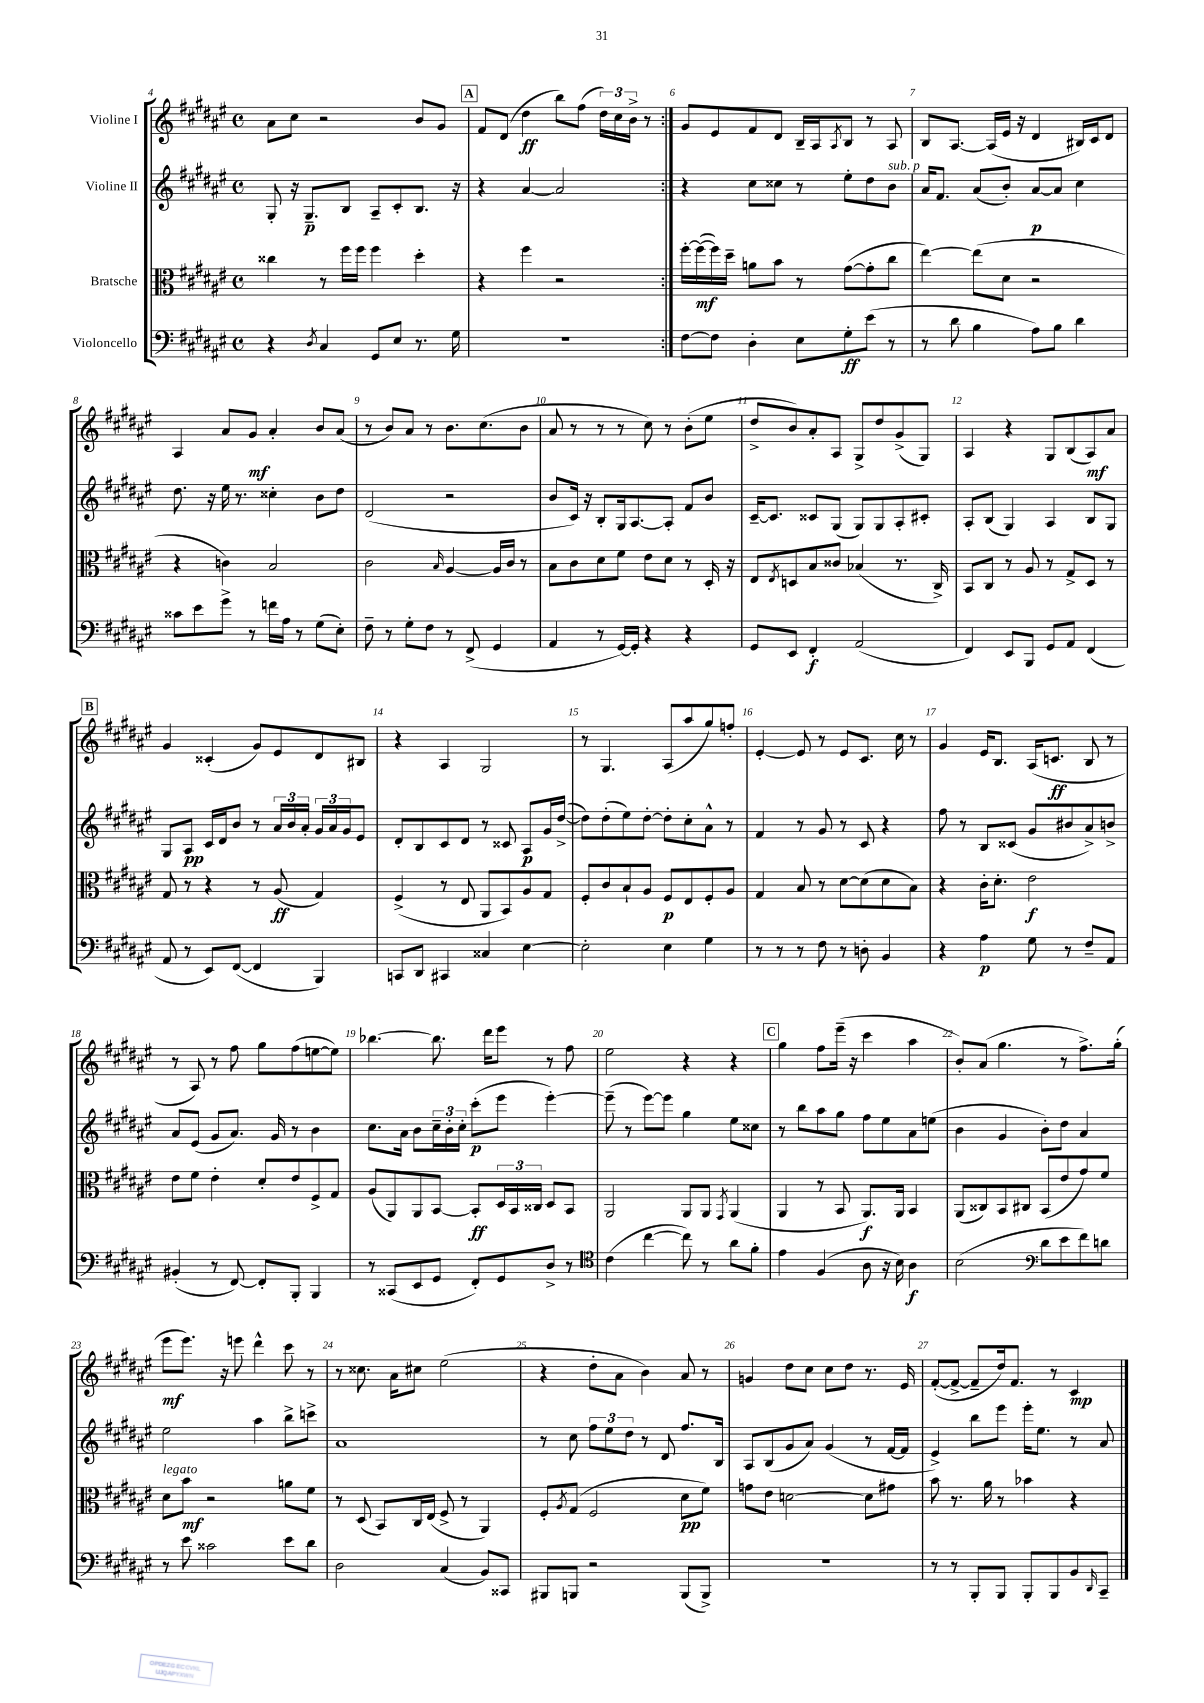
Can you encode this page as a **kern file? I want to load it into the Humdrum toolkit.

**kern	**dynam	**kern	**dynam	**kern	**dynam	**kern	**dynam
*part4	*part4	*part3	*part3	*part2	*part2	*part1	*part1
*staff4	*staff4	*staff3	*staff3	*staff2	*staff2	*staff1	*staff1
*I"Violoncello	*	*I"Bratsche	*	*I"Violine II	*	*I"Violine I	*
*clefF4	*	*clefC3	*	*clefG2	*	*clefG2	*
*k[f#c#g#d#a#e#]	*	*k[f#c#g#d#a#e#]	*	*k[f#c#g#d#a#e#]	*	*k[f#c#g#d#a#e#]	*
*M4/4	*	*M4/4	*	*M4/4	*	*M4/4	*
*met(c)	*	*met(c)	*	*met(c)	*	*met(c)	*
=4	=4	=4	=4	=4	=4	=4	=4
4r	.	4cc##X\	.	8G#'/	.	8a#\L	.
.	.	.	.	16r	.	8cc#\J	.
.	.	.	.	8.G#~/L	p	.	.
8qD#/	.	.	.	.	.	.	.
4C#/	.	8r	.	.	.	2r	.
.	.	16ff#\LL	.	8B/J	.	.	.
.	.	16ff#\JJ	.	.	.	.	.
8GG#/L	.	4ff#\	.	8A#~/L	.	.	.
8E#/J	.	.	.	8c#'/	.	.	.
8.r	.	4dd#'\	.	8.B/J	.	8b/L	.
.	.	.	.	.	.	8g#/J	.
16G#\	.	.	.	16r	.	.	.
!!LO:REH:place=s1:t=A
=5	=5	=5	=5	=5	=5	=5	=5
1r	.	4r	.	4r	.	8f#/L	.
.	.	.	.	.	.	(8d#/J	.
.	.	4ff#\	.	[4a#/	.	4dd#\	ff
.	.	2r	.	2a#/]	.	8bb\L)	.
.	.	.	.	.	.	(8ff#\J	.
.	.	.	.	.	.	24dd#\LL)	.
.	.	.	.	.	.	24cc#\	.
.	.	.	.	.	.	24b^\JJ	.
.	.	.	.	.	.	8r	.
=6:|!	=6:|!	=6:|!	=6:|!	=6:|!	=6:|!	=6:|!	=6:|!
[8F#\L	.	[16ff#'\LL	.	4r	.	8g#/L	.
.	.	(16ff#\_	mf	.	.	.	.
8F#\J]	.	16ff#\])	.	.	.	8e#/	.
.	.	16dd#~\JJ	.	.	.	.	.
4D#'\	.	8an\L	.	8cc#\L	.	8f#/	.
.	.	8b\J	.	8cc##X\J	.	8d#/J	.
8E#\L	.	8r	.	8r	.	16B~/LL	.
.	.	.	.	.	.	16A#/J	.
.	.	.	.	.	.	8qA#/	.
8G#'\	ff	([8g#\L	.	8ee#'\L	.	8B/J	.
(8e#\J	.	8g#'\]	.	8dd#\	.	8r	.
!	!	!	!	!LO:TX:a:i:t=sub. p	!	!	!
8r	.	8cc#\J	.	8b\J	.	8A#/	.
=7	=7	=7	=7	=7	=7	=7	=7
8r	.	[4ee#\)	.	16a#/KL	.	8B/L	.
.	.	.	.	8.f#/J	.	.	.
8d#\	.	.	.	.	.	[8.A#/J	.
4B\	.	(8ee#\L]	.	(8a#/L	.	.	.
.	.	.	.	.	.	(16A#/LL]	.
.	.	8d#\J	.	8b'/J)	.	16e#/JJ	.
.	.	.	.	.	.	16r	.
8A#\L)	.	2r	.	[8a#/L	p	4d#/	.
8B\J	.	.	.	8a#/J]	.	.	.
4d#\	.	.	.	4cc#\	.	16B#X/LL)	.
.	.	.	.	.	.	16c#/J	.
.	.	.	.	.	.	8d#/J	.
!!LO:LB:g=z
=8	=8	=8	=8	=8	=8	=8	=8
8c##X\L	.	4r	.	8.dd#\	.	4A#/	.
8e#\	.	.	.	.	.	.	.
.	.	.	.	16r	.	.	.
8g#^\J	.	4cn\)	.	16ee#\	.	8a#/L	.
.	.	.	.	8.r	.	.	.
8r	.	.	.	.	.	8g#/J	mf
16fn\LL	.	2B/	.	4cc##X'\	.	4a#'/	.
16A#\JJ	.	.	.	.	.	.	.
8r	.	.	.	.	.	.	.
(8G#\L	.	.	.	8b\L	.	8b/L	.
8E#'\J)	.	.	.	8dd#\J	.	(8a#/J	.
=9	=9	=9	=9	=9	=9	=9	=9
8F#~\	.	2c#\	.	(2d#/	.	8r	.
8r	.	.	.	.	.	8b/L)	.
8G#'\L	.	.	.	.	.	8a#/J	.
8F#\J	.	.	.	.	.	8r	.
.	.	16qqB/	.	.	.	.	.
8r	.	[4A#/	.	2r	.	8.b\L	.
(8FF#^/	.	.	.	.	.	.	.
.	.	.	.	.	.	(8.cc#\	.
4GG#/	.	16A#/LL]	.	.	.	.	.
.	.	16c#/JJ	.	.	.	.	.
.	.	8r	.	.	.	8b\J	.
=10	=10	=10	=10	=10	=10	=10	=10
4AA#/	.	8B\L	.	8b/L	.	8a#/	.
.	.	8c#\	.	16c#/Jk)	.	8r	.
.	.	.	.	16r	.	.	.
8r	.	8d#\	.	8B'/L	.	8r	.
[16GG#/LL)	.	8f#\J	.	16G#/k	.	8r	.
16GG#'/JJ]	.	.	.	[8.A#/	.	.	.
4r	.	8e#\L	.	.	.	8cc#\)	.
.	.	8d#\J	.	8A#'/J]	.	8r	.
4r	.	8r	.	8f#/L	.	(8b'\L	.
.	.	16D#'/	.	8b/J	.	8ee#\J	.
.	.	16r	.	.	.	.	.
=11	=11	=11	=11	=11	=11	=11	=11
8GG#/L	.	8E#/L	.	[16c#~/KL	.	8dd#^/L	.
.	.	.	.	8.c#/J]	.	.	.
.	.	8qE#/	.	.	.	.	.
8EE#/J	.	8Dn/	.	.	.	8b/)	.
4FF#'/	f	8B/	.	8c##X/L	.	8a#'/	.
.	.	8c##X/J	.	(8G#/J	.	8A#/J	.
(2AA#/	.	(4B-X/	.	8G#/L)	.	8G#^/L	.
.	.	.	.	8G#/	.	8dd#/	.
.	.	8.r	.	8A#'/	.	(8g#^/	.
.	.	.	.	8c#X'/J	.	8G#/J)	.
.	.	16C#^/)	.	.	.	.	.
=12	=12	=12	=12	=12	=12	=12	=12
4FF#/)	.	8BB/L	.	8A#'/L	.	4A#/	.
.	.	8C#/J	.	(8B/J	.	.	.
8EE#/L	.	8r	.	4G#/)	.	4r	.
8BBB/J	.	8A#/	.	.	.	.	.
8GG#/L	.	8r	.	4A#/	.	8G#/L	.
8AA#/J	.	8G#^/L	.	.	.	(8B/	.
(4FF#/	.	8D#/J	.	8B/L	.	8A#/)	mf
.	.	8r	.	8G#/J	.	8a#/J	.
!!LO:LB:g=z
!!LO:REH:place=s1:t=B
=13	=13	=13	=13	=13	=13	=13	=13
8AA#/	.	8G#/	.	8G#/L	.	4g#/	.
8r	.	8r	.	8A#/J	pp	.	.
8EE#/L)	.	4r	.	16c#/LL	.	(4c##X'/	.
.	.	.	.	16d#/J	.	.	.
([8FF#/J	.	.	.	8b/J	.	.	.
4FF#/]	.	8r	.	8r	.	8g#/L)	.
.	.	(8A#/	ff	24a#/LL	.	8e#/	.
.	.	.	.	24b/	.	.	.
.	.	.	.	24a#'/JJ	.	.	.
4BBB/)	.	4G#/)	.	24g#/LL	.	8d#/	.
.	.	.	.	24a#/	.	.	.
.	.	.	.	24g#/J	.	.	.
.	.	.	.	8e#/J	.	8B#X/J	.
=14	=14	=14	=14	=14	=14	=14	=14
8CCn/L	.	(4F#^/	.	8d#'/L	.	4r	.
8DD#/J	.	.	.	8B/	.	.	.
4CC#X/	.	8r	.	8c#/	.	4A#/	.
.	.	8E#/	.	8d#/J	.	.	.
4C##X/	.	8AA#/L	.	8r	.	2G#/	.
.	.	8BB/)	.	8c##X/	.	.	.
[4E#\	.	8A#/	.	8A#/L	p	.	.
.	.	8G#/J	.	16g#/L	.	.	.
.	.	.	.	([16dd#^/JJ	.	.	.
=15	=15	=15	=15	=15	=15	=15	=15
2E#'\]	.	8F#'/L	.	8dd#\L])	.	8r	.
.	.	8c#/	.	(8dd#'\	.	4.G#/	.
.	.	8B`/	.	8ee#\)	.	.	.
.	.	8A#/J	.	[8dd#'\J	.	.	.
4E#\	.	8F#/L	p	8dd#'\L]	.	(8A#/L	.
.	.	8E#/	.	8cc#'\	.	8aa#/	.
4G#\	.	8F#'/	.	8a#^^\J	.	8gg#/)	.
.	.	8A#/J	.	8r	.	8ffn'/J	.
=16	=16	=16	=16	=16	=16	=16	=16
8r	.	4G#/	.	4f#/	.	[4e#'/	.
8r	.	.	.	.	.	.	.
8r	.	8B/	.	8r	.	8e#/]	.
8F#\	.	8r	.	8g#/	.	8r	.
8r	.	[8d#\L	.	8r	.	8e#/L	.
8Dn'\	.	(8d#\]	.	8c#/	.	8.c#/J	.
4BB/	.	8d#\	.	4r	.	.	.
.	.	.	.	.	.	16cc#\	.
.	.	8B\J)	.	.	.	8r	.
=17	=17	=17	=17	=17	=17	=17	=17
4r	.	4r	.	8ff#\	.	4g#/	.
.	.	.	.	8r	.	.	.
4A#\	p	16c#'\KL	.	8B/L	.	16e#/KL	.
.	.	8.d#'\J	.	.	.	8.B/J	.
.	.	.	.	(8c##X/J	.	.	.
8G#\	.	2e#\	f	8g#/L	.	(16A#/KL	.
.	.	.	.	.	.	8.cn/J	ff
8r	.	.	.	8b#X/	.	.	.
8F#~/L	.	.	.	8a#^/)	.	8B/	.
8AA#/J	.	.	.	8bn^/J	.	8r	.
!!LO:LB:g=z
=18	=18	=18	=18	=18	=18	=18	=18
(4BB#X'/	.	8e#\L	.	8a#/L	.	8r	.
.	.	8f#\J	.	(8e#/J	.	8A#/)	.
8r	.	4e#'\	.	8g#/L	.	8r	.
[8FF#/)	.	.	.	8.a#/J)	.	8ff#\	.
8FF#'/L]	.	8d#'/L	.	.	.	8gg#\L	.
.	.	.	.	16g#/	.	.	.
8BBB'/J	.	8e#/	.	8r	.	(8ff#\	.
4BBB/	.	8F#^/	.	4b\	.	[8een\	.
.	.	8G#/J	.	.	.	8ee\J])	.
=19	=19	=19	=19	=19	=19	=19	=19
8r	.	(8A#/L	.	8.cc#\L	.	[4.bb-X\	.
(8CC##X/L	.	8AA#/)	.	.	.	.	.
.	.	.	.	16a#\Jk	.	.	.
8EE#/	.	8AA#/	.	8b\L	.	.	.
8GG#/J	.	[8BB/J	.	24cc#~\L	.	8.bb-\]	.
.	.	.	.	24b'\	.	.	.
.	.	.	.	24cc#'\JJ	.	.	.
8FF#'/L)	.	8BB'/L]	ff	(8ccc#'\L	p	.	.
.	.	.	.	.	.	16ddd#\KL	.
8GG#/	.	24D#/L	.	8eee#\J	.	8eee#\J	.
.	.	24BB/	.	.	.	.	.
.	.	24C##X/JJ	.	.	.	.	.
8D#^/J	.	8D#/L	.	[4eee#'\)	.	8r	.
8r	.	8BB/J	.	.	.	8ff#\	.
=20	=20	=20	=20	=20	=20	=20	=20
*clefC4	*	*	*	*	*	*	*
(4c#\	.	2AA#/	.	(8eee#~\]	.	2ee#\	.
.	.	.	.	8r	.	.	.
[4cc#\	.	.	.	[8eee#\L)	.	.	.
.	.	.	.	8eee#\J]	.	.	.
8cc#\])	.	8AA#/L	.	4gg#\	.	4r	.
8r	.	8AA#/J	.	.	.	.	.
.	.	8qGG#/	.	.	.	.	.
8a#\L	.	(4AA#/	.	8ee#\L	.	4r	.
8f#'\J	.	.	.	8cc##X\J	.	.	.
!!LO:REH:place=s1:t=C
=21	=21	=21	=21	=21	=21	=21	=21
4e#\	.	4AA#/	.	8r	.	4gg#\	.
.	.	.	.	8bb\L	.	.	.
(4F#/	.	8r	.	8aa#\	.	8ff#\L	.
.	.	8BB/	.	8gg#\J	.	(16eee#~\Jk	.
.	.	.	.	.	.	16r	.
8A#\	.	8.AA#/L)	f	8ff#\L	.	4ccc#\	.
16r	.	.	.	8ee#\	.	.	.
16B\)	.	16AA#/Jk	.	.	.	.	.
4A#\	f	4BB/	.	8a#\	.	4aa#\	.
.	.	.	.	(8een\J	.	.	.
=22	=22	=22	=22	=22	=22	=22	=22
(2B\	.	(8AA#/L	.	4b\	.	8b'/L)	.
.	.	8C##X/)	.	.	.	(8a#/J	.
.	.	8BB/	.	4g#/	.	4.gg#\	.
.	.	8C#X/J	.	.	.	.	.
*clefF4	*	*	*	*	*	*	*
8d#\L	.	(8BB/L	.	8b'\L)	.	.	.
8e#\	.	8e#/	.	8dd#\J	.	8r	.
8f#\)	.	8g#/)	.	4a#/	.	8.ff#^\L)	.
8dn\J	.	8f#/J	.	.	.	.	.
.	.	.	.	.	.	(16gg#'\Jk	.
!!LO:LB:g=z
=23	=23	=23	=23	=23	=23	=23	=23
!	!	!LO:TX:a:i:t=legato	!	!	!	!	!
8r	.	8d#\L	.	2ee#\	.	8eee#\L	mf
8e#\	.	8b\J	mf	.	.	8.eee#\J)	.
2c##X\	.	2r	.	.	.	.	.
.	.	.	.	.	.	16r	.
.	.	.	.	.	.	8eeen\	.
.	.	.	.	4aa#\	.	4ddd#^^\	.
8e#\L	.	8an\L	.	8bb^\L	.	8ccc#\	.
8d#\J	.	8f#\J	.	8cccn^\J	.	8r	.
=24	=24	=24	=24	=24	=24	=24	=24
2D#\	.	8r	.	1a#	.	8r	.
.	.	(8D#/	.	.	.	8.cc##X\	.
.	.	8BB/L)	.	.	.	.	.
.	.	.	.	.	.	16a#\KL	.
.	.	16C#/L	.	.	.	8cc#X\J	.
.	.	(16E#/JJ	.	.	.	.	.
(4C#/	.	8F#^/	.	.	.	(2ee#\	.
.	.	8r	.	.	.	.	.
8BB/L)	.	4AA#/)	.	.	.	.	.
8CC##X/J	.	.	.	.	.	.	.
=25	=25	=25	=25	=25	=25	=25	=25
8BBB#X/L	.	8F#'/L	.	8r	.	4r	.
.	.	8qA#/	.	.	.	.	.
8BBBn/J	.	(8G#/J	.	8cc#\	.	.	.
2r	.	2F#/	.	12ff#\L	.	8dd#'\L	.
.	.	.	.	12ee#\	.	.	.
.	.	.	.	.	.	8a#\J	.
.	.	.	.	12dd#\J	.	.	.
.	.	.	.	8r	.	4b\)	.
.	.	.	.	8d#/	.	.	.
(8BBB/L	.	8d#\L	pp	8.ff#/L	.	8a#/	.
8BBB^/J)	.	8f#\J)	.	.	.	8r	.
.	.	.	.	16B/Jk	.	.	.
=26	=26	=26	=26	=26	=26	=26	=26
1r	.	8gn\L	.	8A#/L	.	4gn/	.
.	.	8e#\J	.	(8B/	.	.	.
.	.	[2dn\	.	8g#/	.	8dd#\L	.
.	.	.	.	8a#/J)	.	8cc#\J	.
.	.	.	.	(4g#/	.	8cc#\L	.
.	.	.	.	.	.	8dd#\J	.
.	.	8d\L]	.	8r	.	8.r	.
.	.	8g#X\J	.	[16f#/LL	.	.	.
.	.	.	.	16f#/JJ]	.	16e#/	.
=27	=27	=27	=27	=27	=27	=27	=27
8r	.	8b\	.	4e#^/)	.	([8f#'/L	.
8r	.	8.r	.	.	.	8f#^/J_	.
8BBB'/L	.	.	.	8bb\L	.	8f#~/L]	.
.	.	16a#\	.	.	.	.	.
8BBB/J	.	8r	.	8eee#\J	.	16dd#/k)	.
.	.	.	.	.	.	8.f#/J	.
8BBB'/L	.	4b-X\	.	16eee#'\KL	.	.	.
.	.	.	.	8.ee#\J	.	.	.
8BBB/	.	.	.	.	.	8r	.
8BB/	.	4r	.	8r	.	4c#/	mp
16qqDD#/	.	.	.	.	.	.	.
8CC#~/J	.	.	.	8a#/	.	.	.
==	==	==	==	==	==	==	==
*-	*-	*-	*-	*-	*-	*-	*-
